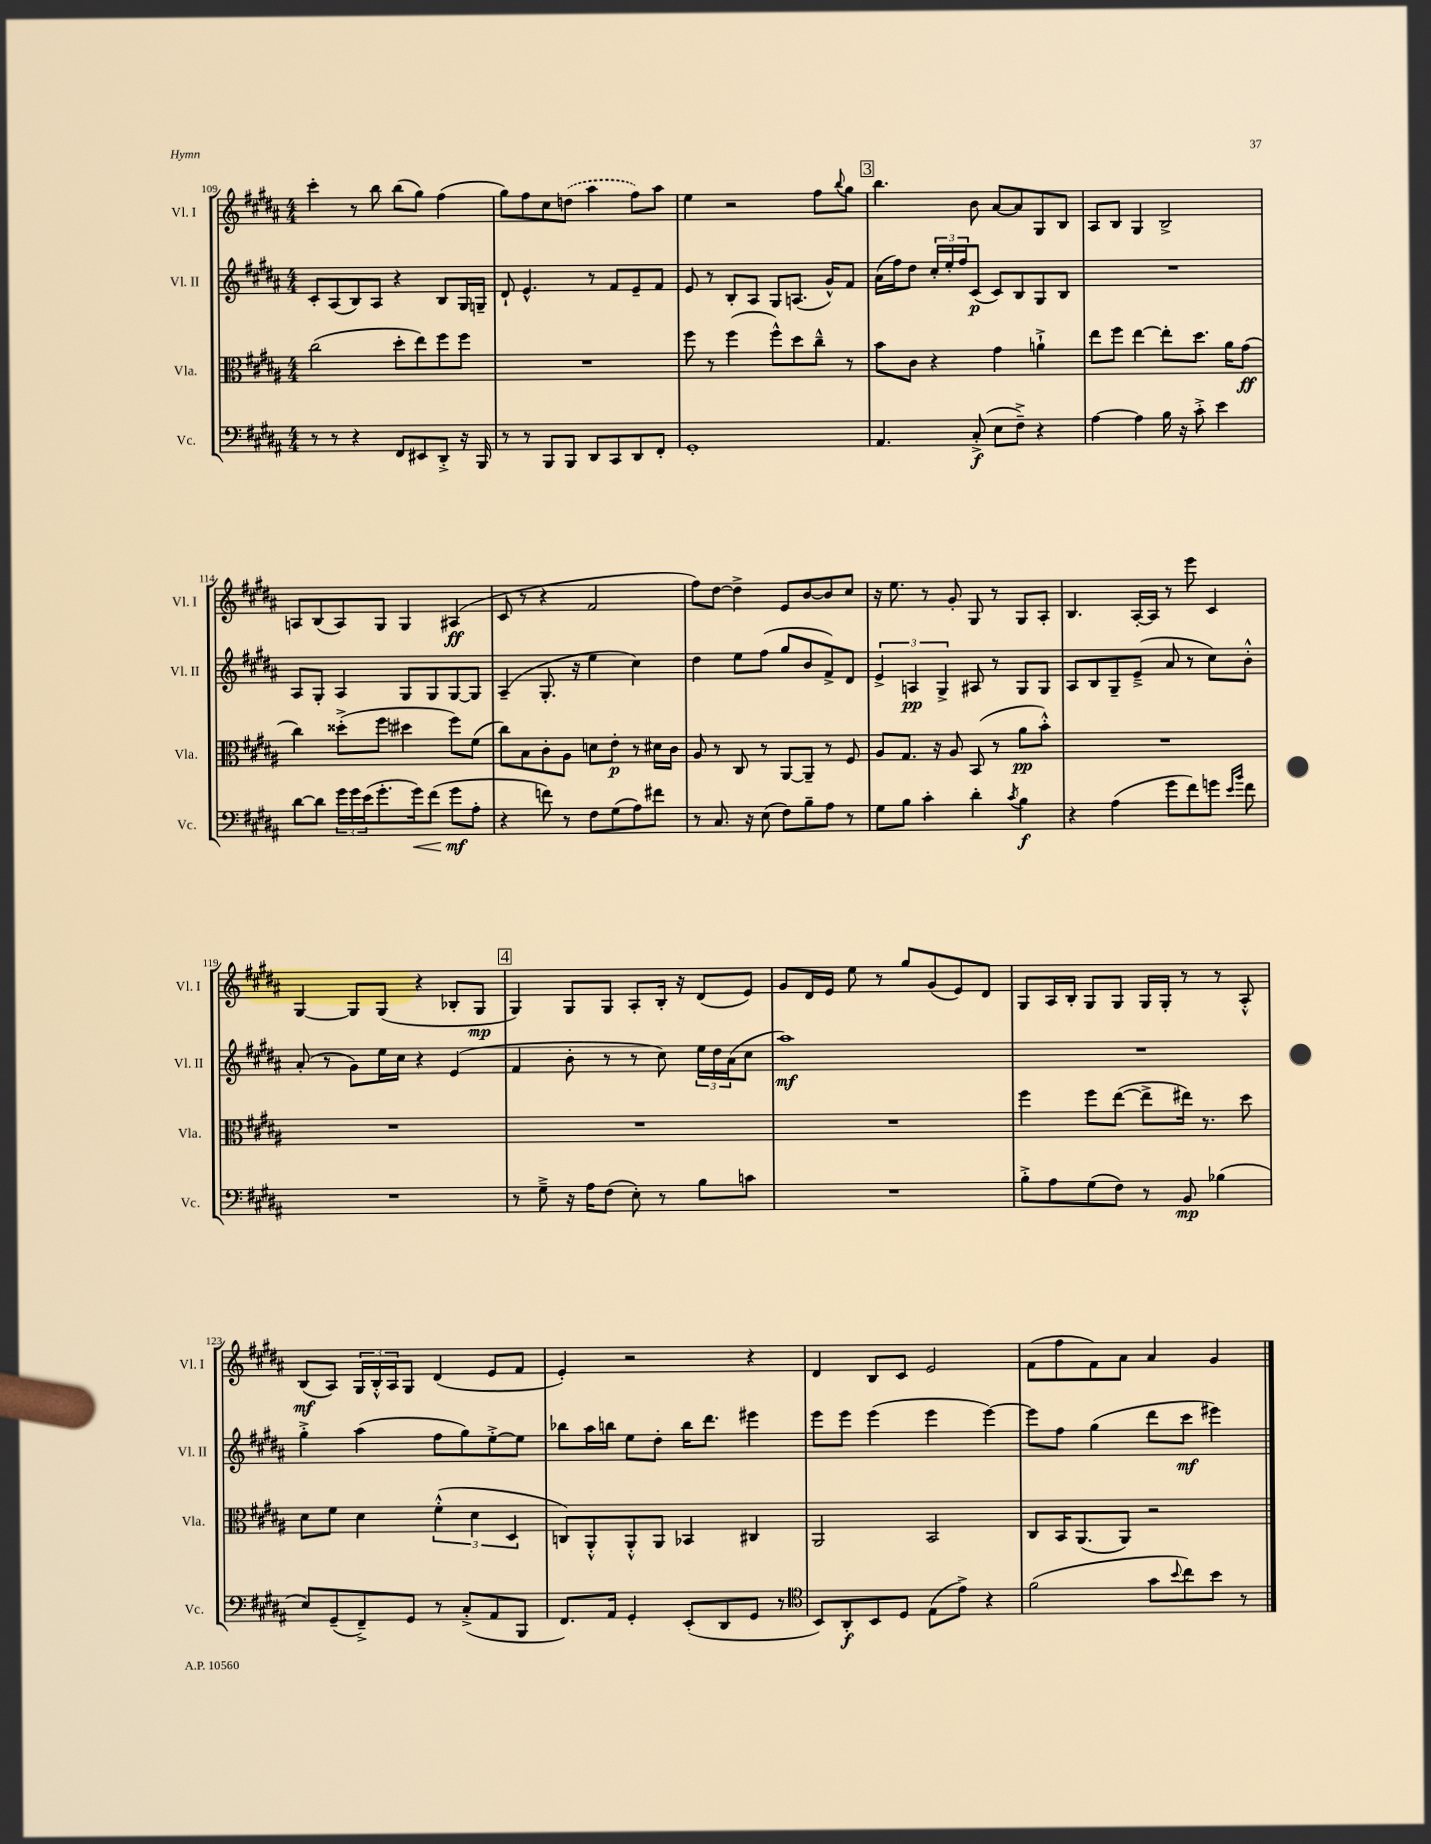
<<
\new StaffGroup <<
\new Staff = "s0" \with { instrumentName = "Vl. I" shortInstrumentName = "Vl. I" } {
    \clef treble \key b \major \numericTimeSignature \time 4/4
    cis'''4-. r8 b''8 b''8( gis''8) fis''4( |
    gis''8) fis''8 cis''8 \once \slurDashed d''8( ais''4 fis''8) ais''8 |
    e''4 r2 fis''8 \appoggiatura { b''8 } gis''8 |
    \mark \markup { \box "3" } b''4. b'8 ais'8~ ais'8 gis8 b8 |
    ais8 b8 gis4 b2-> |
    a8 b8( a8) gis8 gis4 ais4\ff( |
    cis'8 r8 r4 fis'2 |
    fis''8) dis''8~ dis''4-> e'8 b'8~ b'8 cis''8 |
    r16 e''8. r8 gis'8-. gis8 r8 gis8 ais8-. |
    b4. ais16~-. ais16 r8 e'''8 cis'4 |
    gis4~ gis8 gis8( r4 bes8-. gis8\mp |
    \mark \markup { \box "4" } gis4) gis8 gis8 ais8-. b16-. r16 dis'8( e'8) |
    gis'8 dis'16 e'16 e''8 r8 gis''8 gis'8( e'8) dis'8 |
    gis8 ais16 b16-. gis8 gis8 gis16 gis16-. r8 r8 ais8-.-^ |
    b8\mf( ais8) \tuplet 3/2 { gis16 b16-.-^ ais16 } gis8 dis'4( e'8 fis'8 |
    e'4-.) r2 r4 |
    dis'4 b8 cis'8 e'2 |
    fis'8( fis''8 fis'8) ais'8 ais'4 gis'4 \bar "|." |
}
\new Staff = "s1" \with { instrumentName = "Vl. II" shortInstrumentName = "Vl. II" } {
    \clef treble \key b \major \numericTimeSignature \time 4/4
    cis'8-. ais8( b8) ais8 r4 b8 gis16 g16-- |
    dis'8-! e'4.-^ r8 fis'8 e'8-- fis'8 |
    e'8 r8 b8-. ais8 gis8 a8.( gis'16-^) fis'8 |
    \mark \markup { \box "3" } ais'16( fis''16) dis''8 \tuplet 3/2 { cis''16-. e''16-. fis''16 } cis'8\p( cis'8) b8 gis8 b8 |
    R1 |
    ais8 gis8-. ais4 gis8 gis8 gis8~ gis8 |
    ais4--( gis8.-. r16 e''4 cis''4) |
    dis''4 e''8 fis''8( gis''8 b'8 fis'8->) dis'8 |
    \tuplet 3/2 { e'4-> a4\pp gis4-> } ais8 r8 gis8 gis8 |
    ais8 b8 gis8-- e'8--->( ais'8 r8 cis''8) b'8-.-^ |
    ais'8-.( r8 gis'8) e''16 cis''16 r4 e'4( |
    \mark \markup { \box "4" } fis'4 b'8-. r8 r8 cis''8) \tuplet 3/2 { e''16 dis''16 ais'16( } cis''8 |
    ais''1\mf) |
    R1 |
    gis''4-.-> ais''4( fis''8 gis''8) e''8~-.-> e''8 |
    bes''8 ais''16 b''16 e''8 dis''8-. b''16 dis'''8. eis'''4 |
    e'''8 e'''8 e'''4( e'''4 e'''4~) |
    e'''8 fis''8 gis''4( dis'''8 cis'''8\mf eis'''4) \bar "|." |
}
\new Staff = "s2" \with { instrumentName = "Vla." shortInstrumentName = "Vla." } {
    \clef alto \key b \major \numericTimeSignature \time 4/4
    cis''2( dis''8-. e''8) fis''8 fis''8 |
    R1 |
    fis''8 r8 fis''4( fis''8-^) dis''8 cis''8---^ r8 |
    \mark \markup { \box "3" } b'8 cis'8 r4 gis'4 a'4-!-> |
    e''8 fis''8 e''4~ e''8-. dis''8. ais'16 gis'8\ff( |
    cis''4) disis''8-.->( fis''8 dis''4 fis''8) fis'8( |
    cis''8) b8 cis'8-. ais8 d'8 e'8-.\p r8 dis'16 cis'16 |
    ais8 r8 cis8 r8 ais,8~ ais,8-- r8 fis8 |
    ais8 gis8. r16 ais8 b,8( r8 ais'8\pp b'8-.-^) |
    R1 |
    R1 |
    \mark \markup { \box "4" } R1 |
    R1 |
    fis''4 fis''8 e''8~( e''8-> eis''16) r8. dis''8 |
    dis'8 fis'8 dis'4 \tuplet 3/2 { fis'4-.-^( dis'4 dis4 } |
    c8) ais,8-.-^ ais,8-.-^ ais,8 bes,4 cis4 |
    ais,2 b,2 |
    cis8 b,16 ais,8.( ais,8) r2 \bar "|." |
}
\new Staff = "s3" \with { instrumentName = "Vc." shortInstrumentName = "Vc." } {
    \clef bass \key b \major \numericTimeSignature \time 4/4
    r8 r8 r4 fis,8 eis,8 dis,8-.-> r16 b,,16 |
    r8 r8 b,,8 b,,8 dis,8 cis,8 dis,8 fis,8-. |
    gis,1-. |
    \mark \markup { \box "3" } ais,4. cis8-.->\f( e8 fis8--->) r4 |
    ais4~ ais4 b16 r16 cis'8-.-> e'4 |
    dis'8~ dis'8 \tuplet 3/2 { gis'16 gis'16 e'16( } gis'8.-. gis'16\<) fis'8( gis'8\mf\! ais8-. |
    r4 f'8) r8 fis8 gis8( ais8) fis'8 |
    r8 cis8. r16 e8( fis8) b8-- ais8 r8 |
    gis8 b8 cis'4-. dis'4-. \acciaccatura { cis'8 } b4\f |
    r4 ais4( gis'8 fis'8) g'8 \grace { e'16 b'16 } fis'8 |
    R1 |
    \mark \markup { \box "4" } r8 gis8---> r16 ais16 fis8( e8-.) r8 b8 c'8 |
    R1 |
    b8-.-> ais8 gis8( fis8) r8 b,8\mp bes4( |
    e8) gis,8--( fis,8--->) gis,8 r8 cis8-.->( ais,8 b,,8 |
    fis,8.) ais,16 gis,4-. e,8-.( dis,8 gis,8 r8 |
    \clef tenor b,8) ais,8-.\f b,8 dis8 e8( e'8->) r4 |
    fis'2( gis'8 \appoggiatura { b'8 } cis''8) b'8 r8 \bar "|." |
}
>>
>>
\layout { \context { \Score currentBarNumber = #109 } }
